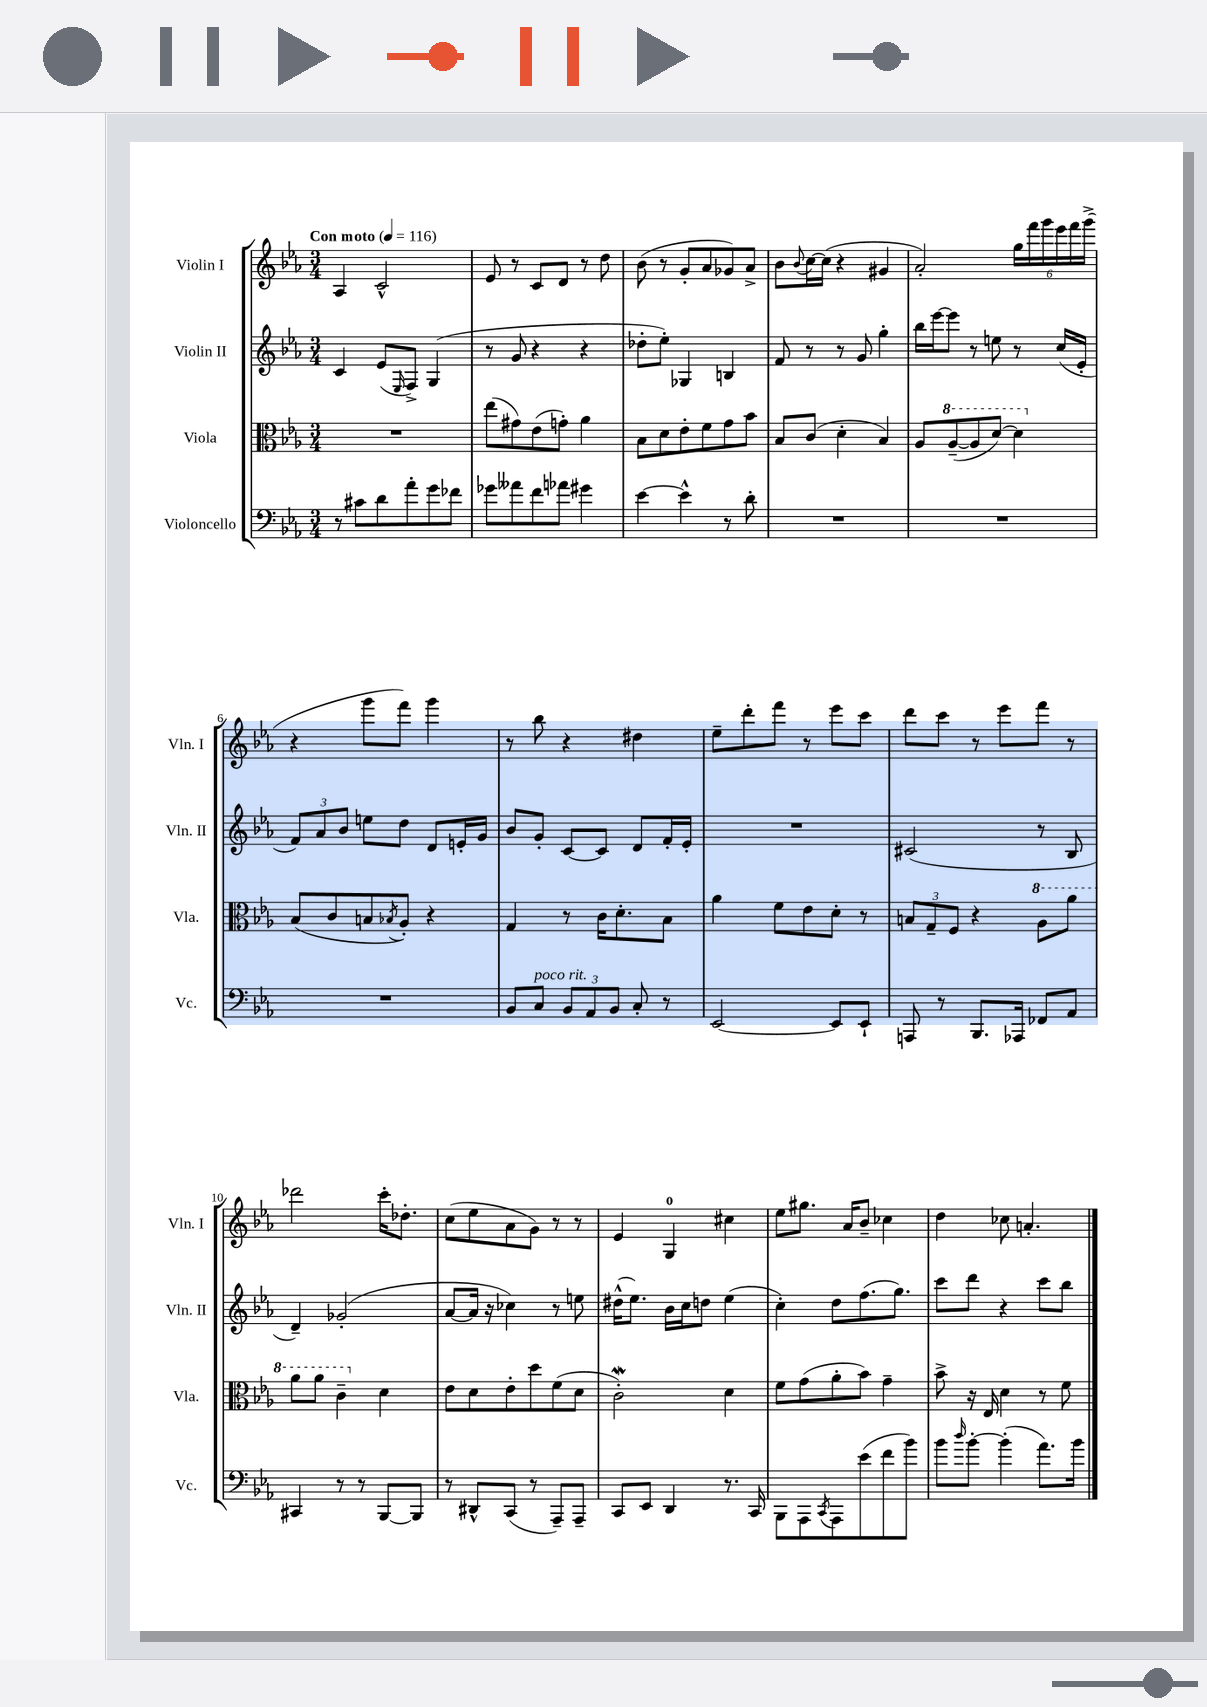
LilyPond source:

<<
\new StaffGroup <<
\new Staff = "s0" \with { instrumentName = "Violin I" shortInstrumentName = "Vln. I" } {
    \clef treble \key ees \major \numericTimeSignature \time 3/4 \tempo "Con moto" 4 = 116
    aes4 c'2-^ |
    ees'8 r8 c'8 d'8 r8 d''8 |
    bes'8( r8 g'8-. aes'8 ges'8) aes'8-> |
    bes'8 \appoggiatura { bes'8 } c''16~ c''16( r4 gis'4 |
    aes'2-.) \tuplet 6/4 { g''16 f'''16 g'''16 ees'''16 f'''16 g'''16->( } |
    r4 g'''8 f'''8) g'''4 |
    r8 bes''8 r4 dis''4 |
    ees''8-- d'''8-. f'''8 r8 ees'''8 c'''8 |
    d'''8 c'''8 r8 ees'''8 f'''8 r8 |
    des'''2 c'''16-. des''8.-. |
    c''8( ees''8 aes'8 g'8) r8 r8 |
    ees'4 g4-0 cis''4 |
    ees''8 gis''8. aes'16 bes'8-- ces''4 |
    d''4 ces''8 a'4.-. \bar "|." |
}
\new Staff = "s1" \with { instrumentName = "Violin II" shortInstrumentName = "Vln. II" } {
    \clef treble \key ees \major \numericTimeSignature \time 3/4
    c'4 ees'8( \grace { ees16 } f8->) g4( |
    r8 g'8 r4 r4 |
    des''8-. ees''8-.) ges4 b4 |
    f'8 r8 r8 g'8 g''4-. |
    bes''16 ees'''16~ ees'''8 r8 e''8 r8 c''16( ees'16-. |
    \tuplet 3/2 { f'8) aes'8 bes'8 } e''8 d''8 d'8 e'16-. g'16 |
    bes'8 g'8-. c'8~ c'8 d'8 f'16-. ees'16-. |
    R2. |
    cis'2( r8 bes8 |
    d'4--) ges'2-.( |
    aes'8~ aes'16 r16 ces''4) r8 e''8 |
    dis''16-^( ees''8.) bes'16 c''16 d''8 ees''4( |
    c''4-.) d''8 f''8.( g''8.) |
    c'''8 d'''8 r4 c'''8 bes''8 \bar "|." |
}
\new Staff = "s2" \with { instrumentName = "Viola" shortInstrumentName = "Vla." } {
    \clef alto \key ees \major \numericTimeSignature \time 3/4
    R2. |
    ees''8( gis'8) ees'8( g'8-.) aes'4 |
    bes8 d'8 ees'8-. f'8 g'8 bes'8 |
    bes8 c'8( d'4-. bes4) |
    aes8 \ottava #1 aes'8~--( aes'8 d''8~) d''4 \ottava #0 |
    bes8( c'8 b8 \acciaccatura { bes8 } aes8-.) r4 |
    g4 r8 c'16 d'8.-. bes8 |
    aes'4 f'8 ees'8 d'8-. r8 |
    \tuplet 3/2 { b8 g8-- f8 } r4 \ottava #1 aes'8 aes''8 |
    aes''8 aes''8 c''4-- \ottava #0 d'4 |
    ees'8 d'8 ees'8-. d''8 f'8( d'8 |
    c'2-.\mordent) d'4 |
    f'8 g'8( aes'8-. bes'8) g'4-- |
    bes'8-> r16 ees16 d'4 r8 f'8 \bar "|." |
}
\new Staff = "s3" \with { instrumentName = "Violoncello" shortInstrumentName = "Vc." } {
    \clef bass \key ees \major \numericTimeSignature \time 3/4
    r8 cis'8 d'8 aes'8-. g'8 fes'8 |
    ges'8 aeses'8 f'8 aes'8 gis'4 |
    ees'4~ ees'4-^ r8 d'8-. |
    R2. |
    R2. |
    R2. |
    bes,8 c8^\markup { \italic "poco rit." } \tuplet 3/2 { bes,8 aes,8 bes,8 } c8-. r8 |
    ees,2~ ees,8 ees,8-! |
    a,,8 r8 bes,,8. aes,,16 fes,8 aes,8 |
    cis,4 r8 r8 bes,,8~ bes,,8 |
    r8 dis,8-^ c,8( r8 aes,,8--) aes,,8-- |
    c,8 ees,8 d,4 r8. c,16 |
    bes,,8 aes,,8 \acciaccatura { c,8 } aes,,8 ees'8( f'8 bes'8) |
    bes'8 \grace { d''16 } bes'8~-. bes'4-.( aes'8.) bes'16 \bar "|." |
}
>>
>>
